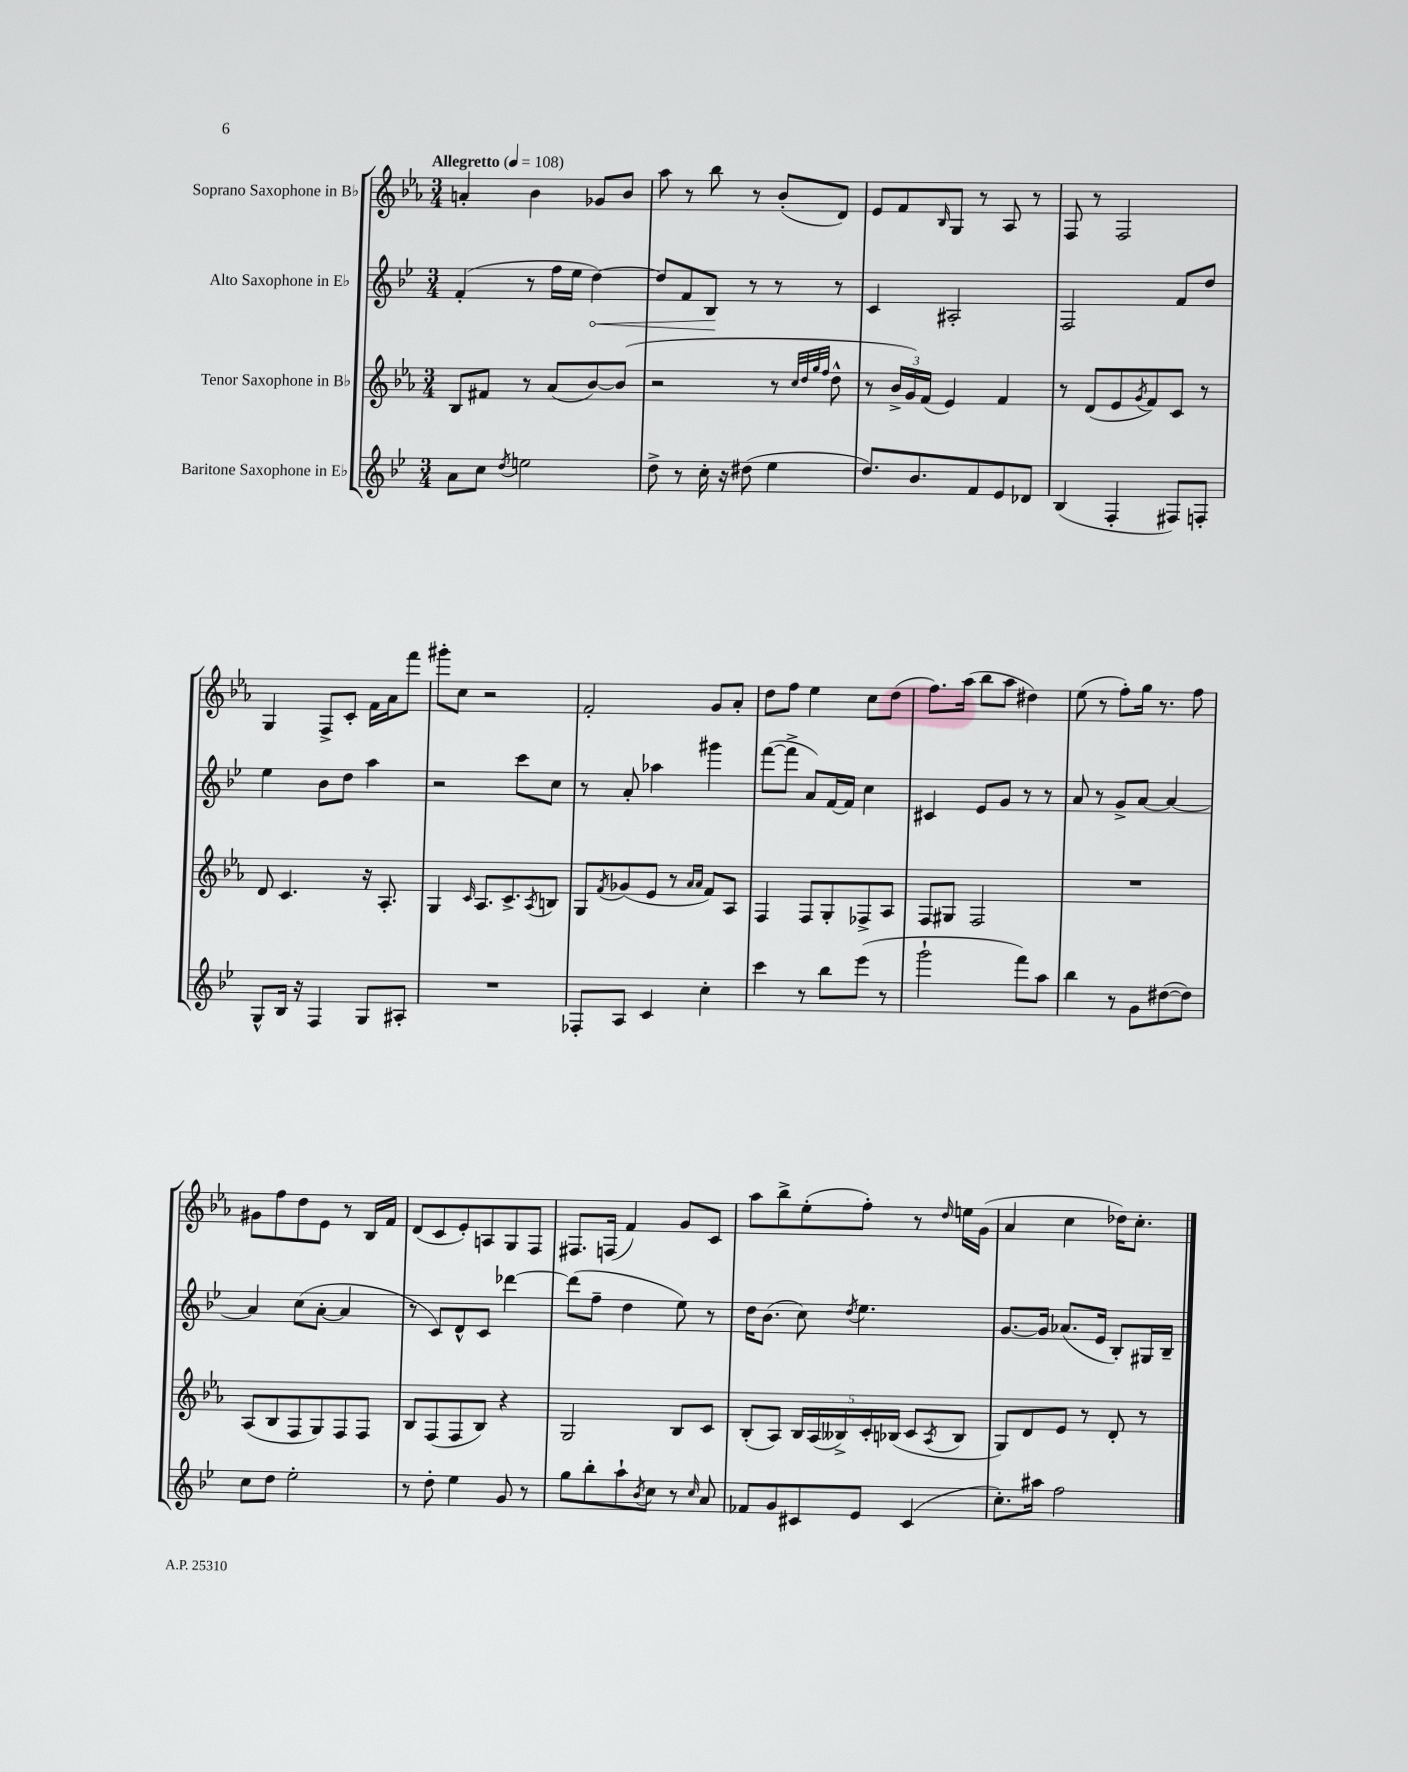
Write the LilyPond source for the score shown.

<<
\new StaffGroup <<
\new Staff = "s0" \with { instrumentName = "Soprano Saxophone in Bb" } {
    \clef treble \key ees \major \numericTimeSignature \time 3/4 \tempo "Allegretto" 4 = 108
    a'4-. bes'4 ges'8 bes'8 |
    aes''8 r8 bes''8 r8 bes'8-.( d'8) |
    ees'8 f'8 \grace { bes16 } g8 r8 aes8 r8 |
    f8 r8 f2 |
    g4 f8-> c'8-. f'16 aes'16 f'''8 |
    gis'''8-. c''8 r2 |
    f'2-. g'8 aes'8-. |
    d''8 f''8 ees''4 c''8 d''8( |
    f''8.) aes''16( bes''8 aes''8 dis''4) |
    ees''8( r8 f''8-.) g''16 r8. f''8 |
    gis'8 f''8 d''8 ees'8 r8 bes16 f'16 |
    d'8( c'8 ees'8-.) a8 g8 f8 |
    fis8. f16( f'4) g'8 c'8 |
    aes''8 bes''8-> ees''8-.( f''8-.) r8 \grace { d''16 } e''16 g'16( |
    aes'4 c''4 des''16) c''8.-. \bar "|." |
}
\new Staff = "s1" \with { instrumentName = "Alto Saxophone in Eb" } {
    \clef treble \key bes \major \numericTimeSignature \time 3/4
    f'4-.( r8 f''16 ees''16 \once \override Hairpin.circled-tip = ##t d''4~\<) |
    d''8 f'8 bes8\! r8 r8 r8 |
    c'4 ais2-. |
    f2 f'8 d''8 |
    ees''4 bes'8 d''8 a''4 |
    r2 c'''8 c''8 |
    r8 a'8-. aes''4 gis'''4 |
    f'''8~( f'''8-> a'8) f'16~ f'16 c''4 |
    cis'4 ees'8 g'8 r8 r8 |
    a'8 r8 g'8-> a'8~ a'4~ |
    a'4 c''8( a'8~-. a'4 |
    r8 c'8) d'8-^ c'8 des'''4~ |
    des'''8( f''8-- d''4 ees''8) r8 |
    d''16 bes'8.( c''8) \acciaccatura { d''8 } ees''4. |
    g'8.~ g'16 aes'8.( ees'16 bes8-.) gis16 bes16-- \bar "|." |
}
\new Staff = "s2" \with { instrumentName = "Tenor Saxophone in Bb" } {
    \clef treble \key ees \major \numericTimeSignature \time 3/4
    bes8 fis'8 r8 aes'8( bes'8~) bes'8( |
    r2 r8 \grace { c''32 d''32 g''32 f''32 } d''8-^ |
    r8 \tuplet 3/2 { bes'16-> g'16) f'16( } ees'4) f'4 |
    r8 d'8( ees'8 \acciaccatura { g'8 } f'8) c'8 r8 |
    d'8 c'4. r16 aes8.-. |
    g4 \grace { c'16 } aes8. c'8.-> \acciaccatura { aes8 } b8 |
    g8 \acciaccatura { f'8 } ges'8( ees'8 r8 \grace { aes'16 aes'16 } f'8) aes8 |
    f4 f8 g8-. fes8-> aes8 |
    f8 gis8 f2 |
    R2. |
    aes8( bes8 f8 g8) f8 f8 |
    bes8 f8( f8 bes8) r4 |
    g2 bes8 c'8 |
    bes8-.( aes8) \tuplet 5/4 { bes16 aes16( beses16->) c'16-. bes16( } c'8 \acciaccatura { aes8 } bes8 |
    g8) d'8 ees'8 r8 d'8-. r8 \bar "|." |
}
\new Staff = "s3" \with { instrumentName = "Baritone Saxophone in Eb" } {
    \clef treble \key bes \major \numericTimeSignature \time 3/4
    a'8 c''8 \acciaccatura { d''8 } e''2 |
    d''8-> r8 c''16-. r16 dis''8( ees''4 |
    d''8.) bes'8. f'8 ees'8 des'8 |
    bes4( f4-. fis8) f8-. |
    g8-^ bes16 r16 f4 g8 ais8-. |
    R2. |
    fes8-. a8 c'4 c''4-. |
    c'''4 r8 bes''8 ees'''8( r8 |
    g'''2-! f'''8) a''8 |
    bes''4 r8 g'8 dis''8~( dis''8) |
    c''8 d''8 ees''2-. |
    r8 d''8-. ees''4 g'8 r8 |
    g''8 bes''8-. a''8-! \acciaccatura { bes'8 } c''8 r8 \grace { c''16 } a'8 |
    fes'8 g'8 cis'8 ees'8 cis'4( |
    c''8.-.) ais''16 f''2 \bar "|." |
}
>>
>>
\layout { \context { \Score \remove "Bar_number_engraver" } }
